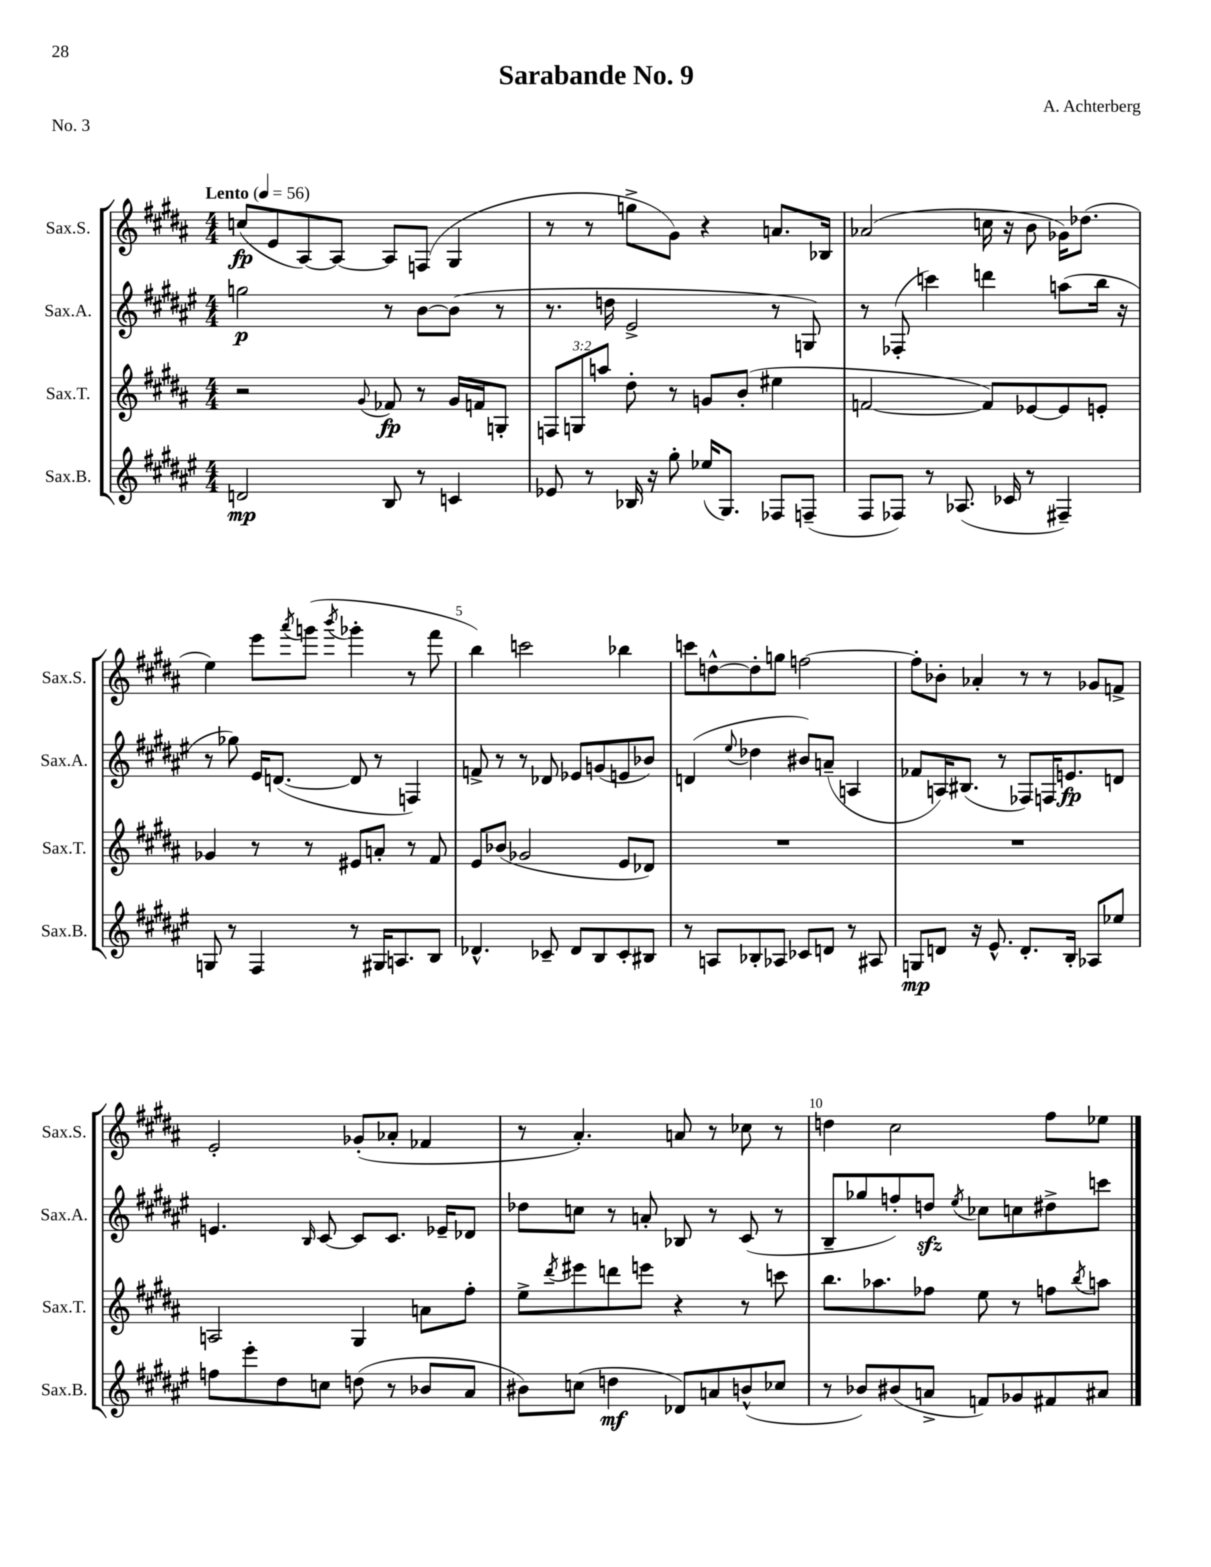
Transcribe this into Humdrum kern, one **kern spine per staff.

**kern	**kern	**kern	**kern
*staff4	*staff3	*staff2	*staff1
*clefG2	*clefG2	*clefG2	*clefG2
*k[f#c#g#d#a#e#]	*k[f#c#g#d#a#]	*k[f#c#g#d#a#e#]	*k[f#c#g#d#a#]
*M4/4	*M4/4	*M4/4	*M4/4
*MM56	*MM56	*MM56	*MM56
2d	2r	2gg	(8cc
.	.	.	8e
.	.	.	[8A#)
.	.	.	8A#_
.	8qqg#	.	.
8B	8f-	8r	8A#]
8r	8r	[8b	(8F
4c	16g#	(8b]	4G#
.	16f	.	.
.	8G'	8r	.
=	=	=	=
8e-	12F	8.r	8r
.	12G	.	.
8r	.	.	8r
.	12aa	.	.
.	.	16dd	.
16B-	8dd#'	2e#^	8gg^
16r	.	.	.
8gg#'	8r	.	8g#)
(16ee-	8g	.	4r
8.G#)	.	.	.
.	(8b'	.	.
8F-	4ee#	8r	8.a
(8F~	.	8G)	.
.	.	.	16B-
=	=	=	=
8F#	[2f	8r	(2a-
8F-)	.	(8F-'	.
8r	.	4ccc)	.
(8.A-	.	.	.
.	8f])	4ddd	16cc
16c-	.	.	16r
8r	[8e-	.	8b
4F#~)	8e-]	(8aa	16g-)
.	.	.	(8.dd-
.	8e'	16bb	.
.	.	16r	.
=	=	=	=
8G	4g-	8r	4ee)
8r	.	8gg-)	.
4F#	8r	16e#	8eee
.	.	([8.d	.
.	.	.	8qaaa#
.	8r	.	(8ggg
.	.	.	8qbbb
8r	8e#	8d]	4ggg-'
16G#	8a'	8r	.
8.A	.	.	.
.	8r	4F)	8r
8B	8f#	.	8fff#
=	=	=	=
4.d-^^	8e	8f^	4bb)
.	(8b-	8r	.
.	2g-	8r	2ccc
8c-~	.	8d-	.
8d-	.	8e-	.
8B	.	(8g	.
8c-'	8e	8e	4bb-
8B#	8d-)	8b-)	.
=	=	=	=
8r	1r	(4d	8ccc
8A	.	.	[8dd^^
.	.	8qqee#	.
8B-'	.	4dd-	8dd']
8A-	.	.	8gg
8c-	.	8b#)	[2ff
8d	.	(8a~	.
8r	.	4A	.
8A#	.	.	.
=	=	=	=
8G	1r	8f-	8ff']
8d	.	16A)	8b-'
.	.	(8.B#	.
16r	.	.	4a-'
8.e#^^	.	.	.
.	.	8r	.
8.d'	.	8F-)	8r
.	.	16F	8r
16B'	.	8.e	.
8A-	.	.	8g-
8ee-	.	8d	8f^
=	=	=	=
8ff	2A	4.e	2e'
8eee#'	.	.	.
8dd#	.	.	.
.	.	16qqB	.
8cc	.	[8c#	.
(8dd	4G#	8c#]	(8g-'
8r	.	8.c#	8a-'
8b-	8a	.	4f-
.	.	16e-~	.
8a#	8ff#'	8d-	.
=	=	=	=
8b#)	8ee^	8dd-	8r
.	8qddd#	.	.
(8cc	8eee#	8cc	4.a#')
4dd	8ddd	8r	.
.	8eee	8a'	.
8d-)	4r	8B-	8a
8a	.	8r	8r
(8b^^	8r	(8c#	8cc-
8cc-	8ccc	8r	8r
=	=	=	=
8r	8.bb	8B~	4dd
8b-)	.	8gg-	.
.	8.aa-	.	.
(8b#	.	8ff')	2cc#
8a^	8ff-	8dd	.
.	.	8qee#	.
8f)	8ee	8cc-	.
8g-	8r	8cc	.
8f#	8ff	8dd#^	8ff#
.	8qbb	.	.
8a#	8aa	8ccc	8ee-
==	==	==	==
*-	*-	*-	*-
